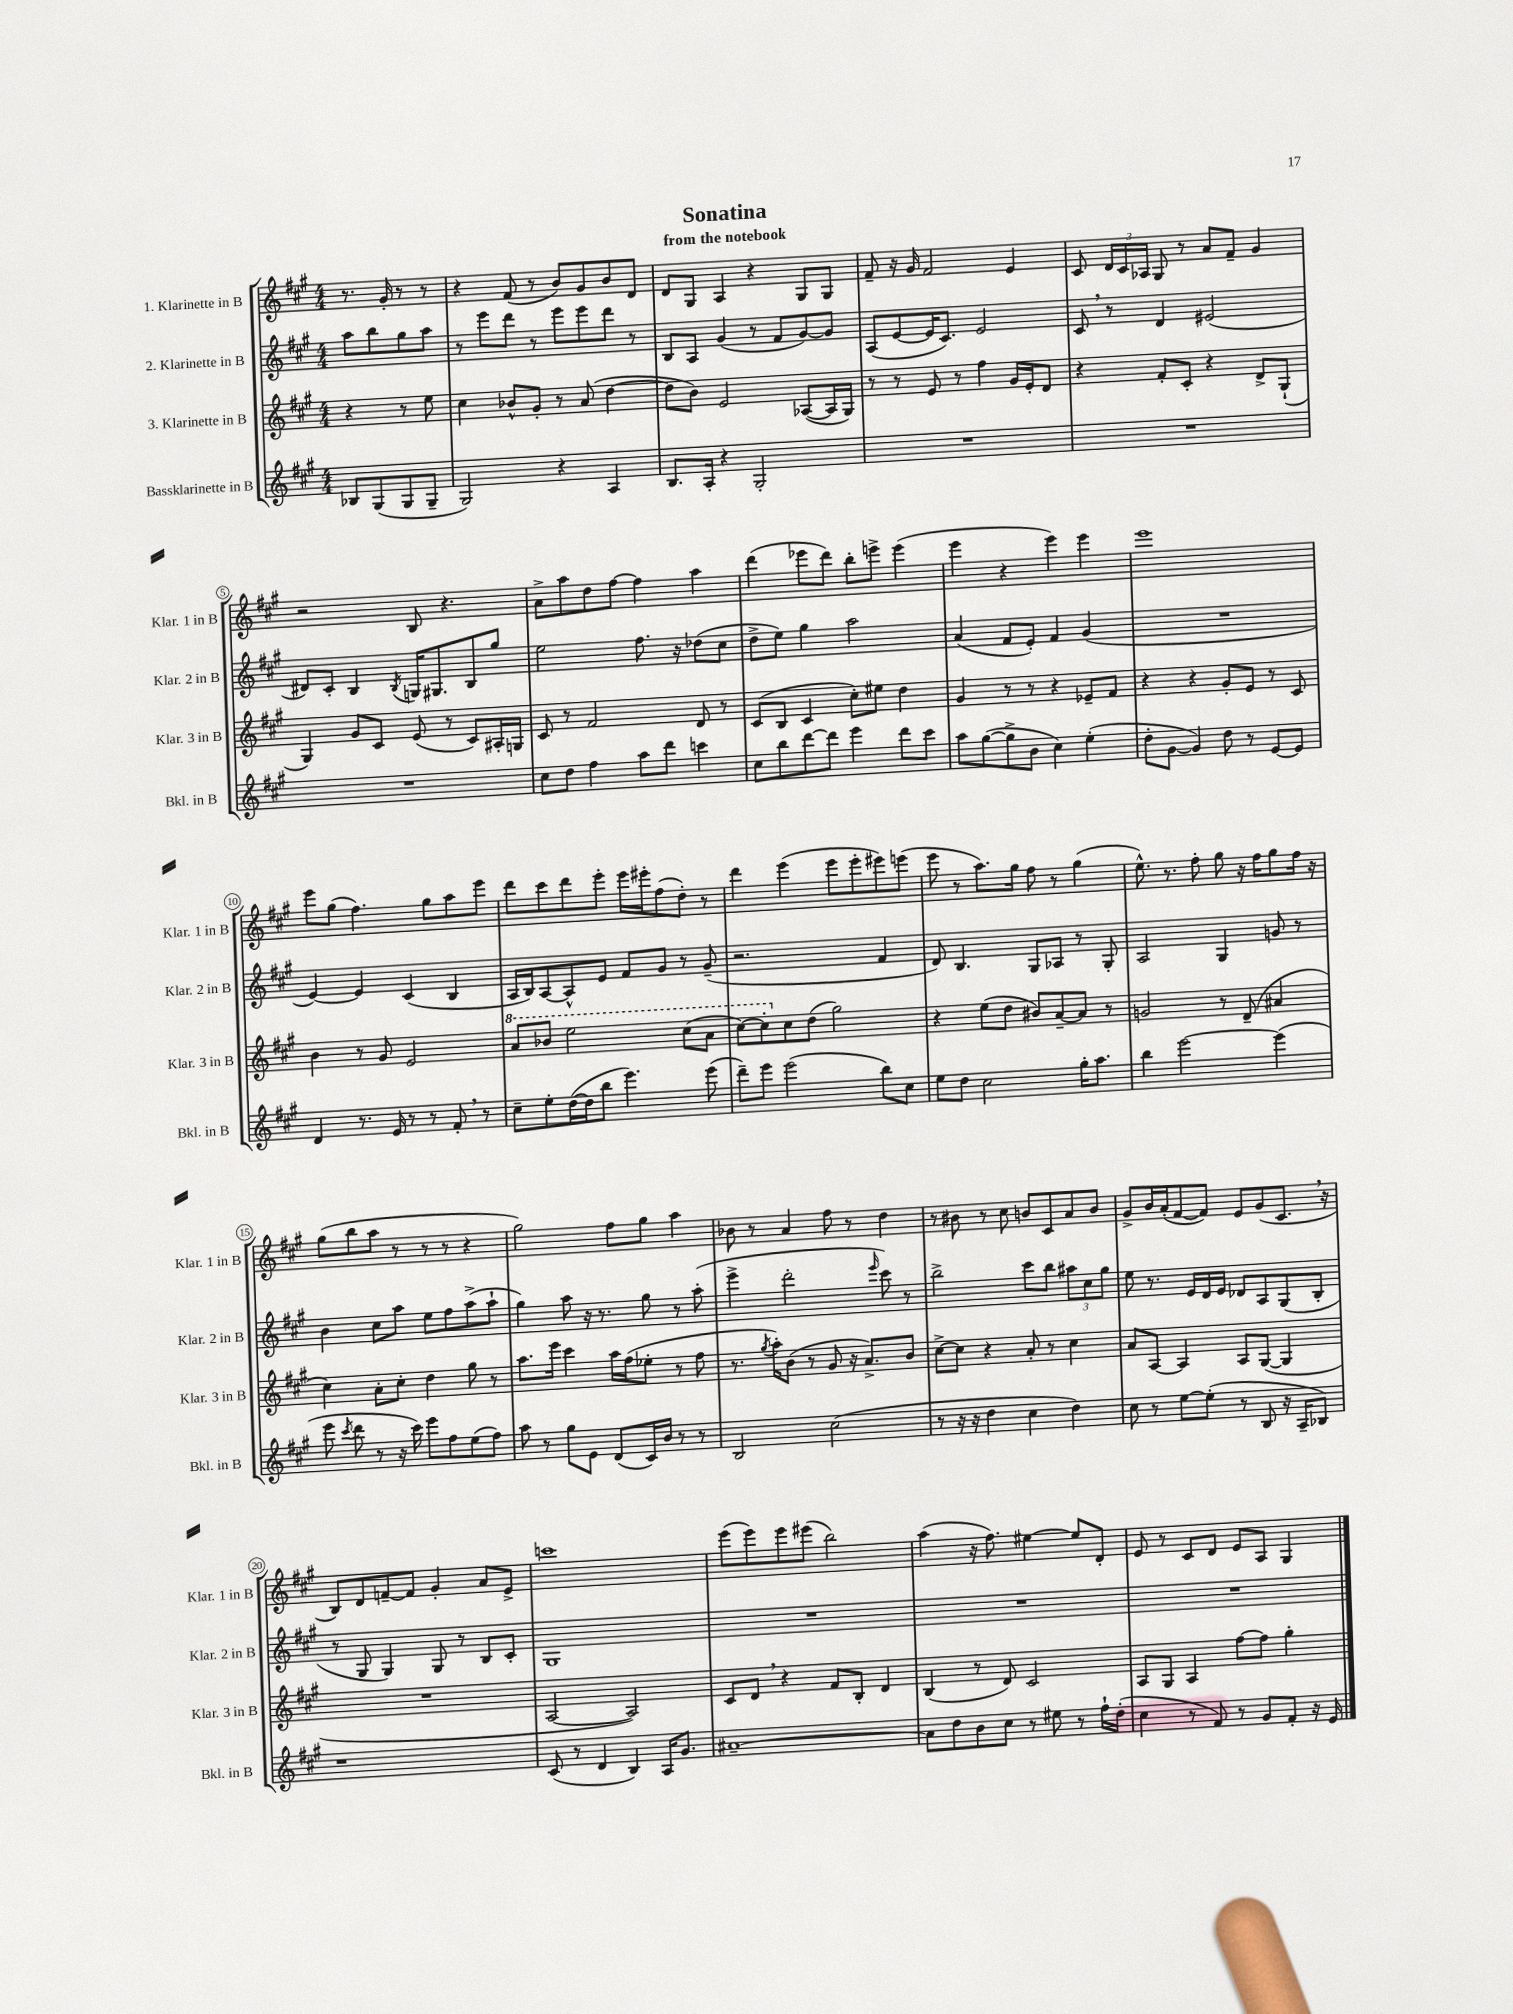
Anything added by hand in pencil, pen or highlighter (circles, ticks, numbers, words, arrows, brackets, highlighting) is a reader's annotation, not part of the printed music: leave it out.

**kern	**kern	**kern	**kern
*staff4	*staff3	*staff2	*staff1
*clefG2	*clefG2	*clefG2	*clefG2
*k[f#c#g#]	*k[f#c#g#]	*k[f#c#g#]	*k[f#c#g#]
*M4/4	*M4/4	*M4/4	*M4/4
8B-	4r	8aa	8.r
(8G#	.	8bb	.
.	.	.	16g#'
8G#	8r	8gg#	8r
8G#~	8ee	8aa	8r
=	=	=	=
2G#)	4cc#	8r	4r
.	.	8eee	.
.	8b-^^	8ddd	(8f#
.	8g#'	8r	8r
4r	8r	8eee	8b)
.	(8a	8eee	8g#
4A	[4dd	8ddd	8b
.	.	8r	8d
=	=	=	=
8.B	8dd]	8B	8d
.	8b)	8A	8G#
16A'	.	.	.
4r	2e	(4g#	4A
2G#'	.	8r	4r
.	.	8f#	.
.	([8A-	[8g#)	8G#
.	16A-]	8g#]	8G#
.	16G#)	.	.
=	=	=	=
1r	8r	(8A	8f#~
.	8r	[8e	16r
.	.	.	16g#
.	8e	16e]	2f#
.	.	8.c#)	.
.	8r	.	.
.	4ff#	2e	.
.	16g#	.	4e
.	16e'	.	.
.	8d	.	.
=	=	=	=
1r	4r	8c#	8c#
.	.	8r	24d
.	.	.	24c#
.	.	.	24A-
.	8f#'	4d	8G#
.	8c#'	.	8r
.	4r	(2e#	8a
.	.	.	8f#~
.	8d^	.	4g#
.	(8G#`	.	.
=	=	=	=
1r	4G#)	8d#)	2r
.	.	8c#'	.
.	8g#	4B	.
.	8c#	.	.
.	.	8qB	.
.	(8e	16G	8B
.	.	8.G#	.
.	8r	.	4.r
.	8c#)	8B	.
.	16A#'	8gg#	.
.	16G	.	.
=	=	=	=
8cc#	8c#	2ee	8a^
8dd	8r	.	8aa
4ff#	2f#	.	8dd
.	.	.	[8ff#
8aa	.	8.ff#	4ff#]
8ddd	.	.	.
.	.	16r	.
4ccc	8d	(8dd-	4aa
.	8r	8cc#	.
=	=	=	=
8cc#	(8c#	8dd^	(4ddd
8bb	8B	8ee)	.
[8ddd	4c#	4gg#	8eee-
8ddd]	.	.	8ddd)
4eee	8cc#')	2aa	8bb'
.	8ee#	.	8eee^
8ddd	4dd	.	(4eee
8ccc#	.	.	.
=	=	=	=
8aa	4g#	(4a	4eee
([8gg#	.	.	.
8gg#^]	8r	8f#	4r
8b	8r	8e')	.
4cc#)	4r	4f#	4eee)
(4ee'	8e-~	(4g#	4eee
.	8f#	.	.
=	=	=	=
8dd'	4r	1r	1eee
[8g#	.	.	.
4g#])	4r	.	.
8dd	8g#'	.	.
8r	8e	.	.
[8e	8r	.	.
8e]	8c#	.	.
=	=	=	=
4d	4b	[4e)	8eee
.	.	.	(8gg#
8.r	8r	4e]	4.ff#)
.	8g#	.	.
16e	.	.	.
8r	2e	(4c#	.
8r	.	.	8gg#
8f#'	.	4B	8aa
8r	.	.	8eee
=	=	=	=
8cc#~	8aa	16A	8ddd
.	.	16B)	.
8ee'	8bb-	[8A	8ccc#
([16dd	2eee	8A^^]	8ddd
16dd]	.	.	.
8bb	.	8e	8eee'
4.eee)	.	8f#	16eee
.	.	.	16eee#'
.	.	8g#	(8ff#
.	(8ccc#	8r	8dd')
(8eee	8aa	(8g#~	8r
=	=	=	=
8ddd~)	[8ccc#)	2.r	4ddd
8eee	8ccc#']	.	.
(2eee	8cc#	.	(4eee
.	(8dd	.	.
.	2gg#)	.	8eee
.	.	.	8eee'
8bb)	.	4f#	8eee#)
8cc#	.	.	(8eee
=	=	=	=
8ee	4r	8d)	8eee
8dd	.	4.B	8r
2cc#	(8ee	.	8.aa)
.	8dd	.	.
.	.	.	16gg#
.	8b#)	8G#	8ff#
.	[8a~	8A-	8r
16gg#'	8a]	8r	(4gg#
8.aa	.	.	.
.	8r	8G#'	.
=	=	=	=
4bb	2g	2A	8.ee^^)
.	.	.	8.r
[2eee	.	.	.
.	.	.	8ff#'
.	8r	4G#	8gg#
.	(8d~	.	16r
.	.	.	16ff#
(4eee]	4a#	8g	8gg#
.	.	8r	16ff#
.	.	.	16r
=	=	=	=
8eee	4cc#)	4b	(8gg#
8qccc#	.	.	.
8ddd	.	.	8bb
8r	8a'	8cc#	8aa
16r	8cc#'	8aa	8r
16ccc#)	.	.	.
8eee	4dd	8ee	8r
8ff#	.	8ff#	8r
(8ee	8gg#	(8aa^	4r
8ff#)	8r	8aa`	.
=	=	=	=
8aa	8.aa	4gg#)	2gg#)
8r	.	.	.
.	16eee	.	.
8gg#	4ccc#	8aa	.
8e	.	16r	.
.	.	8.r	.
(8d	16aa	.	8ff#
.	(16ff#	.	.
16c#)	8ee-'	8gg#	8gg#
16b	.	.	.
8r	8r	8r	4aa
8r	8ff#	(8aa'	.
=	=	=	=
2B	8.r	4eee^	8b-
.	.	.	8r
.	8qgg#	.	.
.	16aa')	.	.
.	(8b	2ddd'	4a
.	8r	.	.
(2cc#	8g#	.	8ff#
.	16r	.	8r
.	8.a^)	.	.
.	.	16qqeee	.
.	.	8ccc#)	4dd
.	8b	8r	.
=	=	=	=
8r	[8cc#^	2bb^	8r
16r	8cc#]	.	8b#
16r	.	.	.
4dd	4r	.	8r
.	.	.	8cc#
4cc#	8a'	8ccc#	8b
.	8r	8bb	8c#
4dd)	4cc#	12aa#	8a
.	.	12cc#	.
.	.	.	8b
.	.	12gg#	.
=	=	=	=
8cc#	8a	8ee	8g#^
8r	[8A	8.r	16b
.	.	.	(16a'
[8ee	4A]	.	[8f#
.	.	16e	.
(8ee']	.	16d	8f#])
.	.	16e	.
8r	8A	8d-	8e
8B	([8G#	8A	(8g#
16r	4G#]	(8G#	8.c#
16A~	.	.	.
8B-)	.	8B'	.
.	.	.	16r
=	=	=	=
1r	1r	8r	8B)
.	.	8G#	8d
.	.	4G#)	[8f~
.	.	.	8f]
.	.	8G#	4g#'
.	.	8r	.
.	.	8B	8a
.	.	8c#'	8e^
=	=	=	=
(8c#	[2A	1G#	1ccc
8r	.	.	.
4d	.	.	.
4B)	2A])	.	.
16A	.	.	.
8.g#	.	.	.
=	=	=	=
[1a#~	8c#	1r	(8eee
.	8d	.	8eee)
.	4r	.	8eee
.	.	.	(8eee#
.	8f#	.	2bb)
.	8B'	.	.
.	4d	.	.
=	=	=	=
8a#]	(4B	1r	(4aa
8dd	.	.	.
8b	8r	.	16r
.	.	.	8.ff#)
8cc#	8d)	.	.
8r	2c#	.	[4ee#
8ee#	.	.	.
8r	.	.	8ee#]
16ff#`	.	.	8d'
(16dd'	.	.	.
=	=	=	=
4cc#	8A	1r	8e
.	8G#	.	8r
8r	4A	.	8c#
8f#)	.	.	8d
8r	[8ff#	.	8e
8g#	8ff#]	.	8A
8f#'	4gg#'	.	4G#
16r	.	.	.
16e	.	.	.
==	==	==	==
*-	*-	*-	*-
